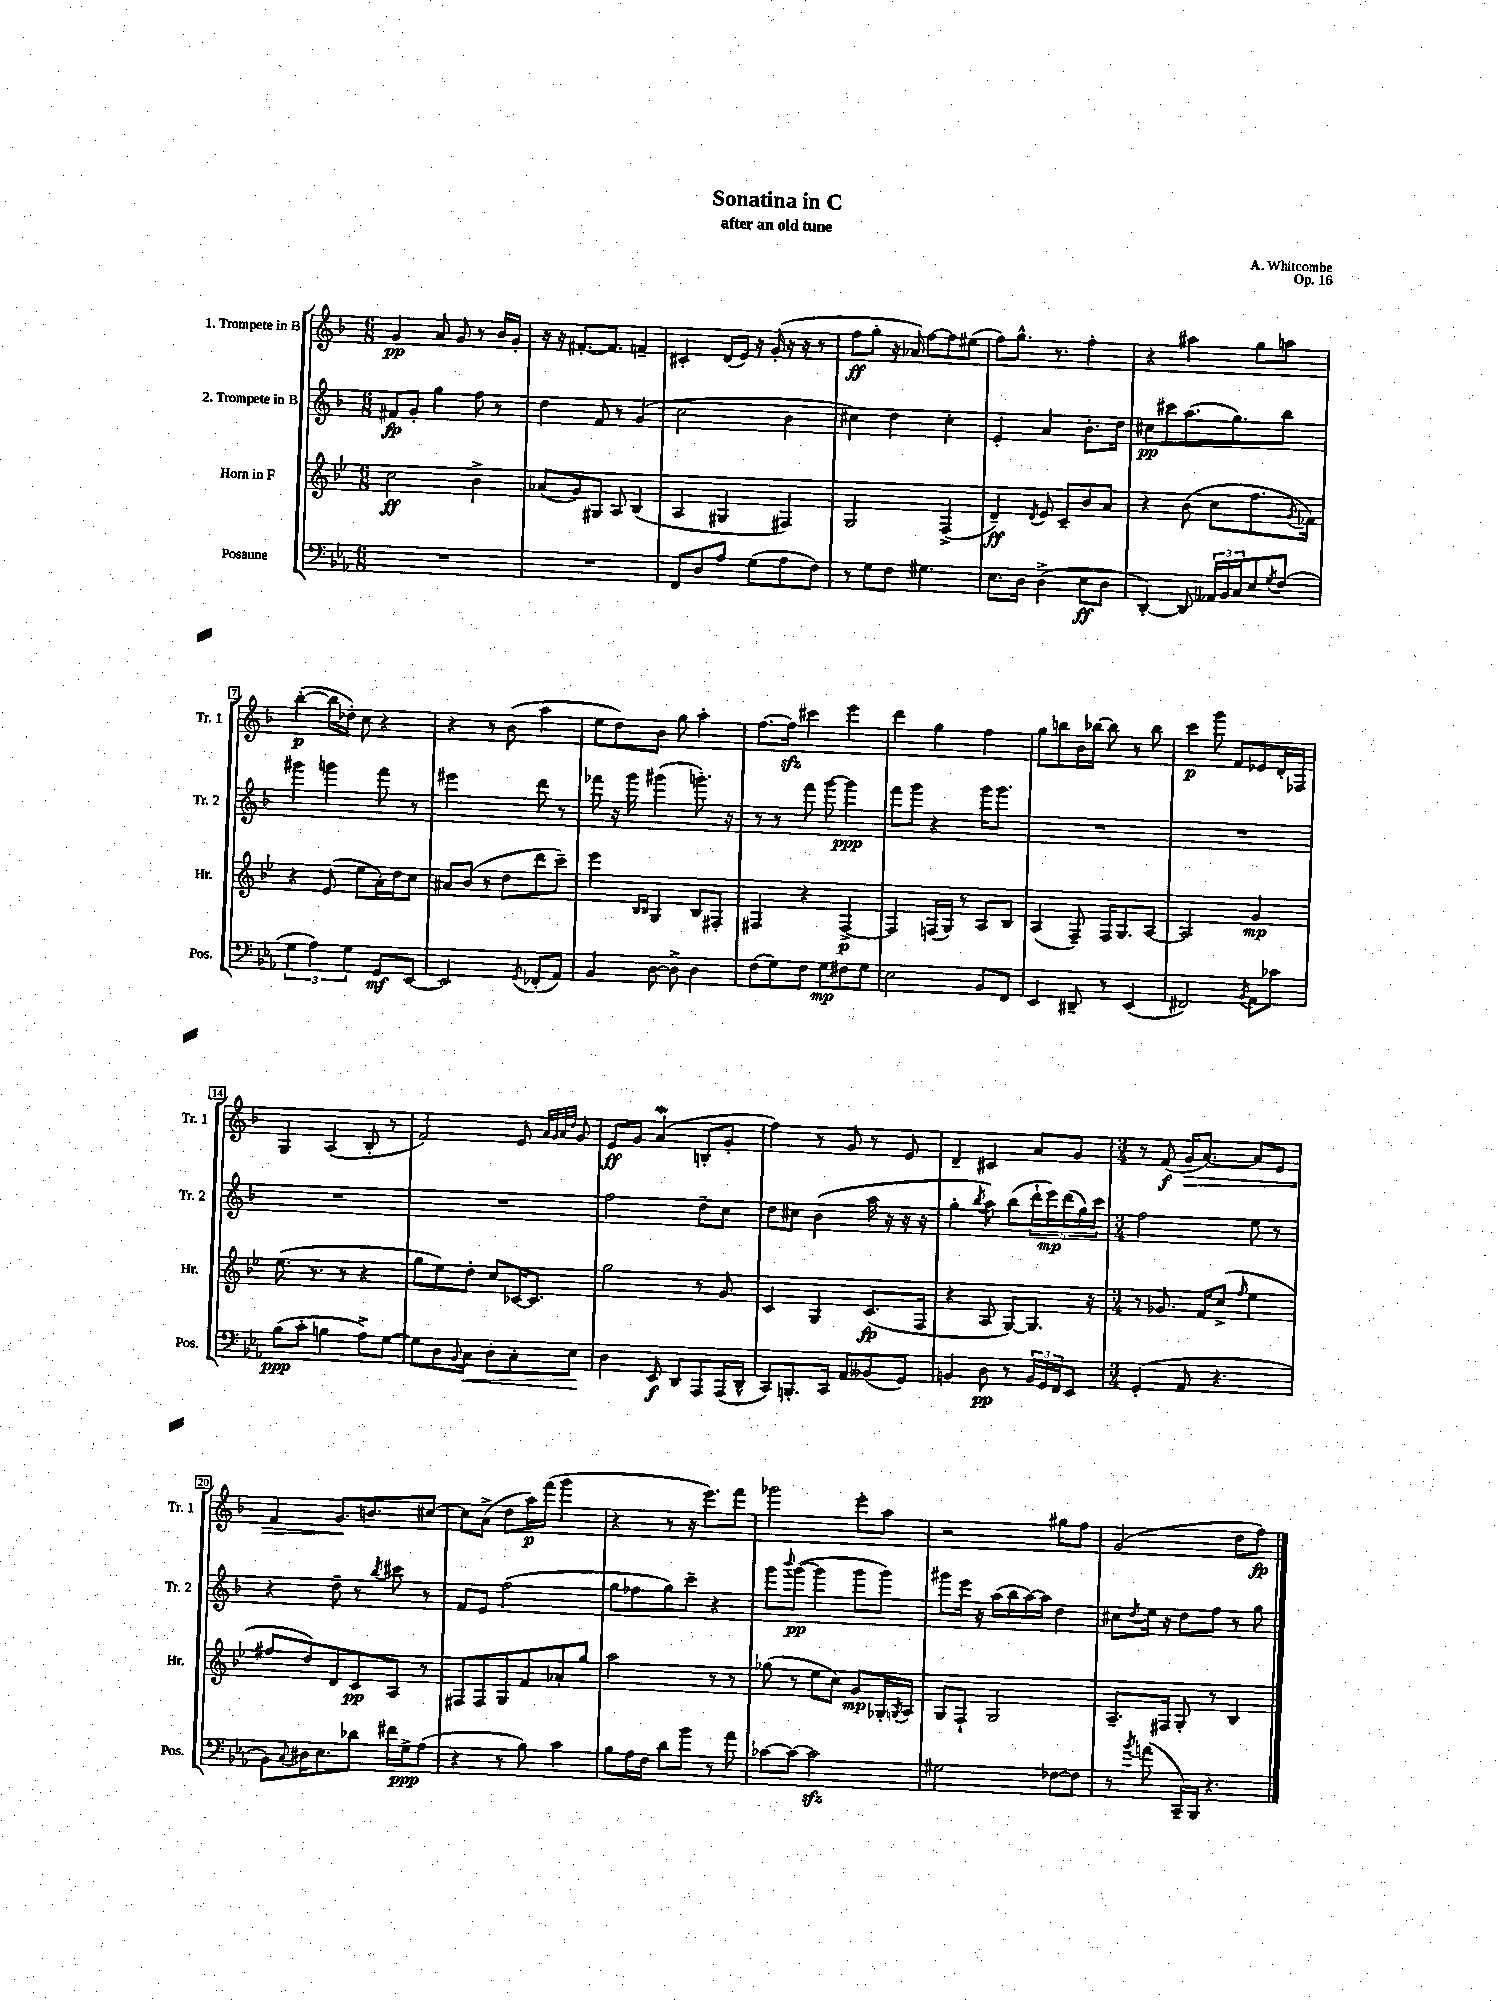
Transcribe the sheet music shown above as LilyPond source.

\header { title = "Sonatina in C" composer = "A. Whitcombe" subtitle = "after an old tune" opus = "Op. 16" }
<<
\new StaffGroup <<
\new Staff = "s0" \with { instrumentName = "1. Trompete in B" shortInstrumentName = "Tr. 1" } {
    \clef treble \key f \major \numericTimeSignature \time 6/8
    g'4\pp a'8 g'8 r8 bes'16 g'16-. |
    r16 r16 fis'8.~-. fis'8. f'4-- |
    cis'4-. d'16( e'16) r16 g'16-.( r16 r16 r8 |
    f''8\ff g''8-. r16 aes'16) f''8~ f''8 eis''8( |
    f''8) g''8.-^ r8. f''4-. |
    r4 ais''4 g''8 a''8 |
    bes''4~-.\p( bes''16 des''16-.) c''8 r4 |
    r4 r8 bes'8( a''4 |
    e''8 d''8) bes'8 g''8 a''4-. |
    f''8.~ f''16\sfz cis'''4 e'''4 |
    d'''4 g''4 f''4 |
    g''8 b''8 bes'16 bes''16~ bes''8 r8 bes''8 |
    c'''4\p g'''8 f'8 ees'8 d'16-. fes16 |
    g4 a4( bes8-. r8 |
    f'2) e'8 \grace { a'32 g'32 a'32 d''32 } g'8 |
    e'8\ff g'8 a'4\mordent( b8-. g'8-. |
    f''4) r8 g'8 r8 e'8 |
    d'4-- cis'4 a'8 g'8 |
    \numericTimeSignature \time 3/4 r8 f'8\f( g'16\> a'8.~) a'8 e'8 |
    f'4 g'8.\! b'8. cis''8~ |
    cis''8 a'8->( d''8 a''16\p) f'''16( g'''4 |
    r4 r8 r16 e'''8.) f'''8 |
    ges'''2 e'''8-. a''8 |
    r2 gis''8 f''8 |
    g'2( d''8 f''8\fp) \bar "|." |
}
\new Staff = "s1" \with { instrumentName = "2. Trompete in B" shortInstrumentName = "Tr. 2" } {
    \clef treble \key f \major \numericTimeSignature \time 6/8
    fis'8\fp g'8-. g''4 f''8 r8 |
    d''4 f'8 r8 g'4( |
    c''2 bes'4 |
    cis''4) d''4 cis''4-. |
    e'4-. a'4 bes'8.-. d''16 |
    cis''8\pp cis'''8 a''8.( g''8.) bes''8 |
    gis'''4 g'''4 f'''8 r8 |
    eis'''2 d'''8 r8 |
    fes'''8 r16 g'''16 gis'''4( g'''8.-.) r16 |
    r8 r8 f'''8 g'''8~ g'''4\ppp |
    f'''8 g'''8 r4 g'''16 g'''8. |
    R2. |
    R2. |
    R2. |
    R2. |
    f''2 d''8-- c''8 |
    d''8 cis''8 bes'4( a''16 r16 r16 r16 |
    g''4-. \acciaccatura { bes''8 } a''8) bes''8( \tuplet 5/4 { d'''16-! e'''16\mp) d'''16( g''16) c'''16 } |
    \numericTimeSignature \time 3/4 f''2 e''8 r8 |
    r4 d''8-- r8 \acciaccatura { bes''8 } cis'''8 r8 |
    f'8 e'8 f''2( |
    g''8 fes''8 g''8) c'''8-- r4 |
    g'''8 \appoggiatura { bes'''8 } g'''8~\pp( g'''4 g'''8 g'''8) |
    gis'''8 e'''16 r16 a''16( bes''16 a''16~) a''16 d''4 |
    cis''8 \acciaccatura { d''8 } e''16 r16 d''8 f''8 r8 g''8 \bar "|." |
}
\new Staff = "s2" \with { instrumentName = "Horn in F" shortInstrumentName = "Hr." } {
    \clef treble \key bes \major \numericTimeSignature \time 6/8
    c''2\ff bes'4-> |
    aes'8( g'8) gis8 a8 bes4( |
    a4 gis4 fis4) |
    g2 f4->( |
    d'4--\ff) \acciaccatura { d'8 } ees'8 c'8-- bes'8 a'8 |
    r4 bes'8( c''8 f''8. \acciaccatura { g'8 } fes'16) |
    r4 ees'8( ees''8 a'16-.) d''16 c''8 |
    ais'8 bes'8( r8 d''8 d'''8 c'''8--) |
    ees'''4 \grace { bes16 bes16 } g4 bes8 fis8-. |
    fis4 r4 fis4~->\p |
    fis4 f16( g16) r8 a8 bes8 |
    a4( f8--) f16 g8. a8~ |
    a2 g'4\mp |
    ees''8.( r8. r8 r4 |
    g''8 ees''8) d''8-. c''8 ces'16~ ces'8. |
    g''2 r8 g'8 |
    c'4 g4 c'8.\fp( f16 |
    r4 a8 g8~) g8. r16 |
    \numericTimeSignature \time 3/4 r8 ges'8. f'16 c''8->( \grace { f''16 } ees''4 |
    fis''8 d''8) d'8 c'8\pp a8 r8 |
    fis8 fis8 g8 f'8 aes'8-. g''8 |
    a''2 r8 r8 |
    ges''8( r8 ees''8 c''8) g'8\mp ges16-. \acciaccatura { g8 } a16 |
    g8 f8-! g2 |
    a8.-- fis16 g8-. r8 bes4 \bar "|." |
}
\new Staff = "s3" \with { instrumentName = "Posaune" shortInstrumentName = "Pos." } {
    \clef bass \key ees \major \numericTimeSignature \time 6/8
    R2. |
    R2. |
    f,8 d8 aes8 g8( aes8 f8) |
    r8 g8 f8 gis4. |
    ees8. d16 d4->( ees8\ff d8 |
    d,4~-.) d,8 \tuplet 3/2 { aeses,16 bes,16 c16 } ees8 \acciaccatura { g8 } f8( |
    \tuplet 3/2 { g4 aes4) g4 } g,8\mf ees,8~ |
    ees,2 \acciaccatura { g,8 } fes,8-.( aes,8) |
    bes,4 d8~ d8-> d4 |
    f8( g8) f8 g8\mp fis8 g8 |
    ees2 bes,8 f,8 |
    ees,4 dis,8-- r8 ees,4( |
    fis,2) \acciaccatura { bes,8 } aes,8 ces'8 |
    bes8\ppp( c'8-. b4 aes8->) g8~ |
    g8 d8 \appoggiatura { bes,8 } c8\< d8-. c8-. ees8\! |
    d4 ees,8\f d,8 aes,,8 aes,,16( d,16-^ |
    c,8) b,,8.-. c,16 aes,8 beses,8( g,8) |
    b,4 d8\pp r8 \tuplet 3/2 { b,16 g,16 f,16 } ees,8 |
    \numericTimeSignature \time 3/4 g,4-.( aes,8 r4. |
    bes,8) \appoggiatura { c8 } dis16 ees8. des'8 fis'16 g16->\ppp aes8( |
    r4 r8 bes8) c'4 |
    bes8 aes16 f16 d'8 bes'8 r8 aes'8 |
    ces'8~ ces'8~ ces'2\sfz |
    gis2 fes8~ fes8 |
    r8 \acciaccatura { bes'8 } a'8( c,16--) bes,,16 r4. \bar "|." |
}
>>
>>
\layout { \context { \Score \override BarNumber.stencil = #(make-stencil-boxer 0.1 0.3 ly:text-interface::print) } }
